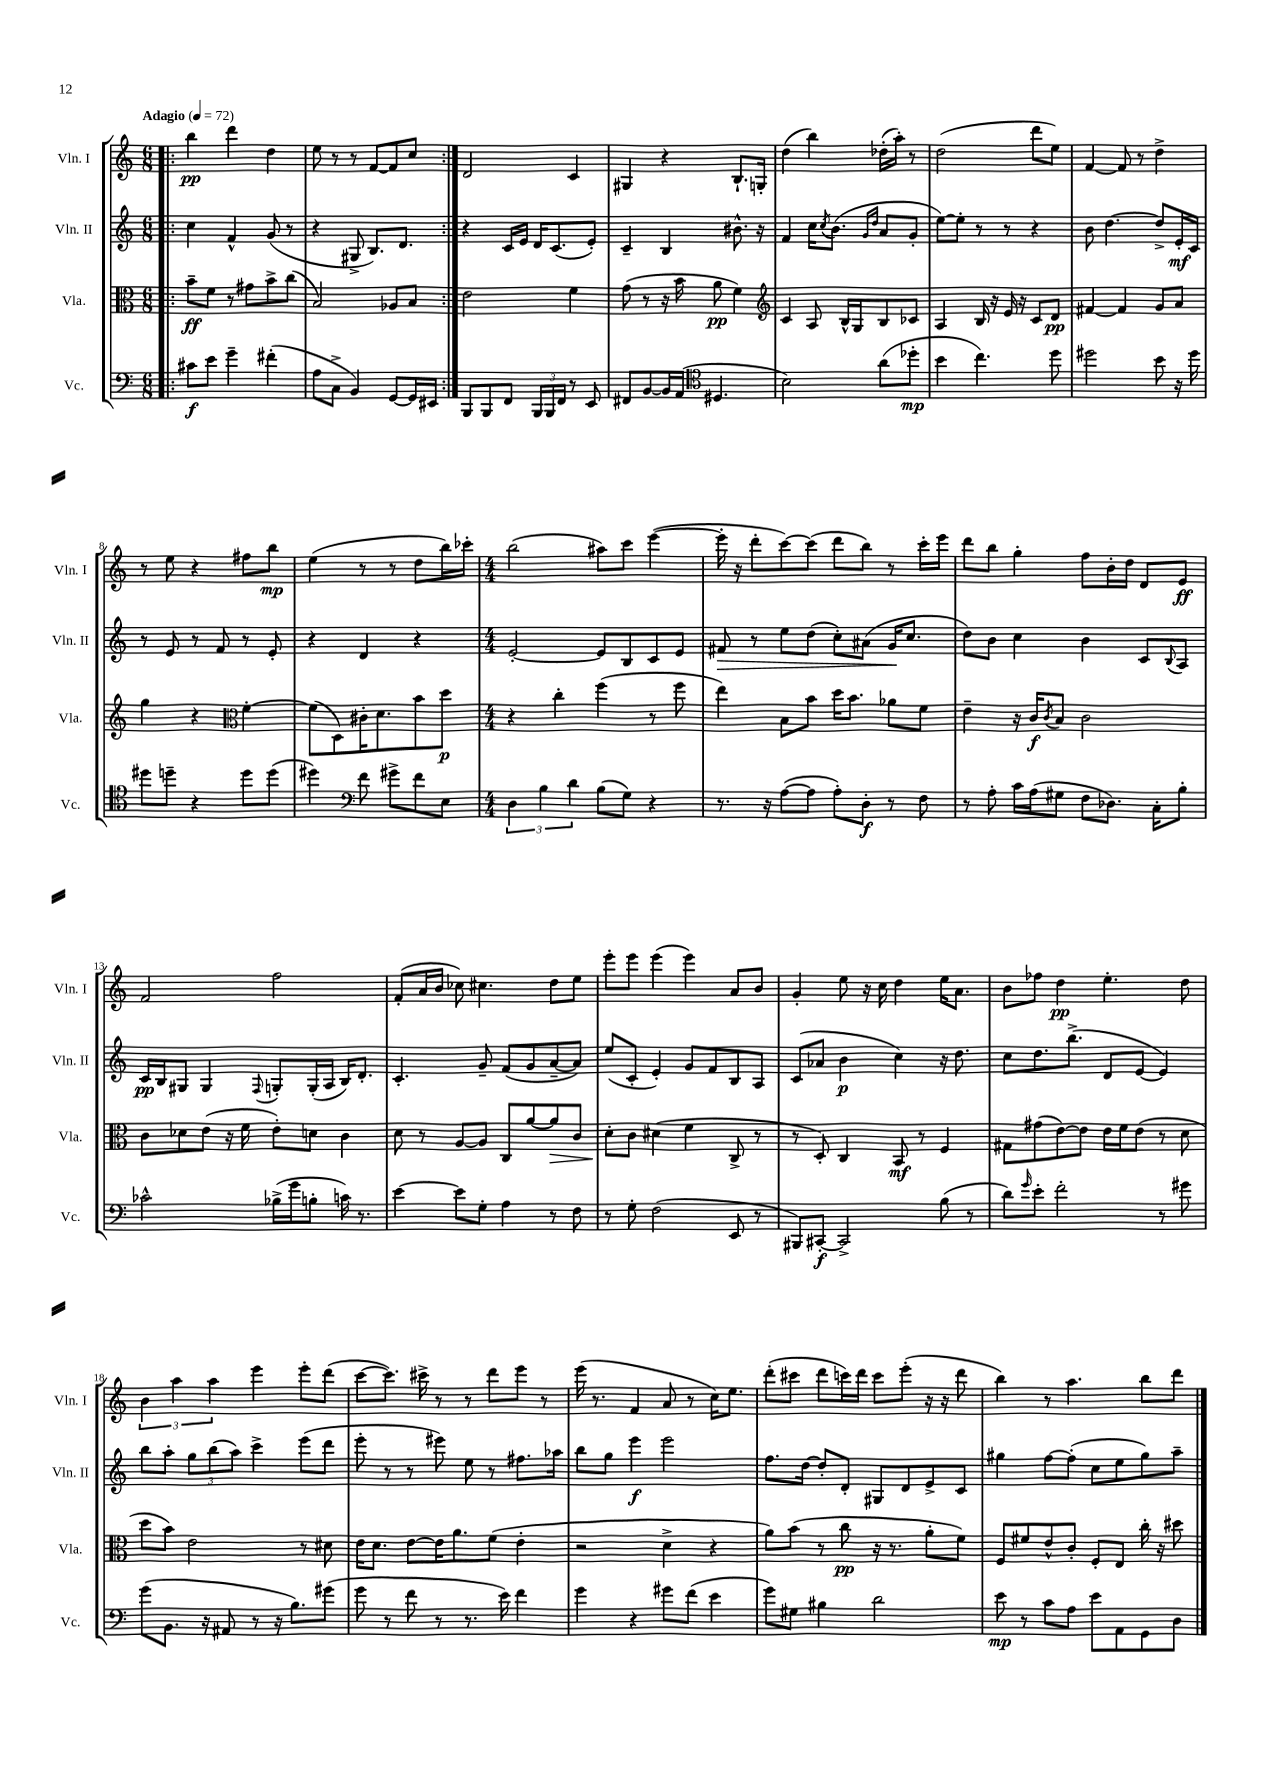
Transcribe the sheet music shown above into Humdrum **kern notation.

**kern	**dynam	**kern	**dynam	**kern	**dynam	**kern	**dynam
*part4	*part4	*part3	*part3	*part2	*part2	*part1	*part1
*staff4	*staff4	*staff3	*staff3	*staff2	*staff2	*staff1	*staff1
*I"Vc.	*	*I"Vla.	*	*I"Vln. II	*	*I"Vln. I	*
*I'Vc.	*	*I'Vla.	*	*I'Vln. II	*	*I'Vln. I	*
*clefF4	*	*clefC3	*	*clefG2	*	*clefG2	*
*k[]	*	*k[]	*	*k[]	*	*k[]	*
*M6/8	*	*M6/8	*	*M6/8	*	*M6/8	*
*MM72	*	*MM72	*	*MM72	*	*MM72	*
=1!|:	=1!|:	=1!|:	=1!|:	=1!|:	=1!|:	=1!|:	=1!|:
!	!	!	!	!	!	!LO:TX:a:B:t=Adagio	!
8c#X\L	f	8b~\L	ff	4cc\	.	4bb\	pp
8e\J	.	8f\J	.	.	.	.	.
4g~\	.	8r	.	4f^^/	.	4ddd\	.
.	.	8g#X\L	.	.	.	.	.
(4f#X'\	.	8b^\	.	(8g/	.	4dd\	.
.	.	(8cc\J	.	8r	.	.	.
=2	=2	=2	=2	=2	=2	=2	=2
8A\L	.	2B/)	.	4r	.	8ee\	.
8C^\J	.	.	.	.	.	8r	.
4BB/)	.	.	.	8G#X^/	.	8r	.
.	.	.	.	8.B/L)	.	[8f/L	.
[8GG/L	.	8A-X/L	.	.	.	8f/]	.
.	.	.	.	8.d/J	.	.	.
16GG/L]	.	8B/J	.	.	.	8cc/J	.
16EE#X/JJ	.	.	.	.	.	.	.
=3:|!	=3:|!	=3:|!	=3:|!	=3:|!	=3:|!	=3:|!	=3:|!
8BBB/L	.	2e\	.	4r	.	2d/	.
8BBB/	.	.	.	.	.	.	.
8FF/J	.	.	.	16c/LL	.	.	.
.	.	.	.	16e/JJ	.	.	.
24BBB/LL	.	.	.	16d/KL	.	.	.
24BBB/	.	.	.	.	.	.	.
.	.	.	.	(8.c/	.	.	.
24FF/JJ	.	.	.	.	.	.	.
8r	.	4f\	.	.	.	4c/	.
8EE/	.	.	.	8e'/J)	.	.	.
=4	=4	=4	=4	=4	=4	=4	=4
8FF#X/L	.	(8g\	.	4c~/	.	4G#X/	.
[8BB/	.	8r	.	.	.	.	.
16BB/L]	.	16r	.	4B/	.	4r	.
(16AA/JJ	.	16b\	.	.	.	.	.
*clefC4	*	*	*	*	*	*	*
4.D#X/	.	8a\	pp	.	.	.	.
.	.	4f\)	.	8.b#X^^\	.	8.B`/L	.
.	.	.	.	16r	.	16Gn'/Jk	.
=5	=5	=5	=5	=5	=5	=5	=5
*	*	*clefG2	*	*	*	*	*
2B\)	.	4c/	.	4f/	.	(4dd\	.
.	.	8A/	.	16cc\KL	.	4bb\)	.
.	.	.	.	8qcc/	.	.	.
.	.	.	.	(8.b\J	.	.	.
.	.	16B^^/LL	.	.	.	.	.
.	.	16G/J	.	.	.	.	.
.	.	.	.	16qqg/LL	.	.	.
.	.	.	.	16qqdd/JJ	.	.	.
(8a\L	.	8B/	.	8a/L	.	(16dd-X'\LL	.
.	.	.	.	.	.	16aa'\JJ)	.
8dd-X'\J	mp	8c-X/J	.	8g'/J	.	8r	.
=6	=6	=6	=6	=6	=6	=6	=6
4b\	.	4A/	.	[8ee\L)	.	(2dd\	.
.	.	.	.	8ee'\J]	.	.	.
4.cc\)	.	16B/	.	8r	.	.	.
.	.	16r	.	.	.	.	.
.	.	16e/	.	8r	.	.	.
.	.	16r	.	.	.	.	.
.	.	8c/L	.	4r	.	8ddd\L	.
8dd\	.	8d/J	pp	.	.	8ee\J)	.
=7	=7	=7	=7	=7	=7	=7	=7
2dd#X\	.	[4f#X/	.	8b\	.	[4f/	.
.	.	.	.	[4.dd\	.	.	.
.	.	4f#/]	.	.	.	8f/]	.
.	.	.	.	.	.	8r	.
8b\	.	8g/L	.	8dd^/L]	.	4dd^\	.
16r	.	8a/J	.	16e'/L	mf	.	.
16dd#\	.	.	.	16c/JJ	.	.	.
!!LO:LB:g=z
=8	=8	=8	=8	=8	=8	=8	=8
8dd#X\L	.	4gg\	.	8r	.	8r	.
8ddn~\J	.	.	.	8e/	.	8ee\	.
4r	.	4r	.	8r	.	4r	.
.	.	.	.	8f/	.	.	.
*	*	*clefC3	*	*	*	*	*
8dd\L	.	[4f'\	.	8r	.	8ff#X\L	.
(8dd\J	.	.	.	8e'/	.	8bb\J	mp
=9	=9	=9	=9	=9	=9	=9	=9
4dd#X\)	.	(8f\L]	.	4r	.	(4ee\	.
.	.	8D\)	.	.	.	.	.
*clefF4	*	*	*	*	*	*	*
8f\	.	16c#X'\K	.	4d/	.	8r	.
.	.	8.d\	.	.	.	.	.
8g#X^\L	.	.	.	.	.	8r	.
8f\	.	8b\	.	4r	.	8dd\L	.
8E\J	.	8dd\J	p	.	.	16bb\L)	.
.	.	.	.	.	.	16ccc-X'\JJ	.
=10	=10	=10	=10	=10	=10	=10	=10
*M4/4	*	*M4/4	*	*M4/4	*	*M4/4	*
6D\	.	4r	.	[2e'/	.	(2bb\	.
6B\	.	.	.	.	.	.	.
.	.	4cc'\	.	.	.	.	.
6d\	.	.	.	.	.	.	.
(8B\L	.	(4ff\	.	8e/L]	.	8aa#X\L)	.
8G\J)	.	.	.	8B/	.	8ccc\J	.
4r	.	8r	.	8c/	.	([4eee\	.
.	.	8ff\	.	8e/J	.	.	.
=11	=11	=11	=11	=11	=11	=11	=11
!	!	!	!	!	!LO:HP:b	!	!
8.r	.	4ee\)	.	8f#X/	>	16eee'\]	.
.	.	.	.	.	.	16r	.
.	.	.	.	8r	.	8ddd'\L	.
16r	.	.	.	.	.	.	.
([8A\L	.	8B\L	.	8ee\L	.	[8ccc\)	.
8A\J]	.	8b\J	.	(8dd\J	.	(8ccc\J]	.
8A'\L)	.	16dd\KL	.	8cc'\L)	.	8ddd\L	.
.	.	8.b\J	.	.	.	.	.
8D'\J	f	.	.	(8a#X\J	.	8bb\J)	.
8r	.	8a-X\L	.	16g/KL	.	8r	.
.	.	.	.	8.cc/J	]	.	.
8F\	.	8f\J	.	.	.	16ccc'\LL	.
.	.	.	.	.	.	16eee\JJ	.
=12	=12	=12	=12	=12	=12	=12	=12
8r	.	4e~\	.	8dd\L)	.	8ddd\L	.
8A'\	.	.	.	8b\J	.	8bb\J	.
16c\LL	.	16r	.	4cc\	.	4gg'\	.
(16A\J	.	16c/KL	f	.	.	.	.
.	.	8qc/	.	.	.	.	.
8G#X\J	.	8B/J	.	.	.	.	.
8F\L	.	2c\	.	4b\	.	8ff\L	.
8.D-X\J)	.	.	.	.	.	16b'\L	.
.	.	.	.	.	.	16dd\JJ	.
.	.	.	.	8c/L	.	8d/L	.
16C'\KL	.	.	.	.	.	.	.
.	.	.	.	8qqB/	.	.	.
8B'\J	.	.	.	8A/J	.	8e/J	ff
!!LO:LB:g=z
=13	=13	=13	=13	=13	=13	=13	=13
2c-X^^\	.	8c\L	.	16c/LL	pp	2f/	.
.	.	.	.	16B/J	.	.	.
.	.	8d-X\	.	8G#X/J	.	.	.
.	.	(8e\J	.	4G#/	.	.	.
.	.	16r	.	.	.	.	.
.	.	16f\	.	.	.	.	.
.	.	.	.	8qqF/	.	.	.
(16B-X^\LL	.	8e'\L)	.	8Gn'/L	.	2ff\	.
16g\J	.	.	.	.	.	.	.
8Bn'\J	.	8dn\J	.	(16G'/L	.	.	.
.	.	.	.	16A/JJ	.	.	.
16cn\)	.	4c\	.	16B/KL)	.	.	.
8.r	.	.	.	8.d'/J	.	.	.
=14	=14	=14	=14	=14	=14	=14	=14
[4e\	.	8d\	.	4.c'/	.	(8f'/L	.
.	.	8r	.	.	.	16a/L	.
.	.	.	.	.	.	16b/JJ	.
8e\L]	.	[8A/L	.	.	.	8cc-X\)	.
8G'\J	.	8A/J]	.	8g~/	.	4.cc#X\	.
4A\	.	8C/L	.	(8f/L	.	.	.
.	.	[8a/	.	8g/	.	.	.
!	!	!	!LO:HP:b	!	!	!	!
8r	.	8a/]	>	[8a~/	.	8dd\L	.
8F\	.	8c/J	.	8a/J])	.	8ee\J	.
=15	=15	=15	=15	=15	=15	=15	=15
8r	.	8d'\L	.	(8ee/L	.	8eee'\L	.
8G'\	.	8c\J	]	8c'/J	.	8eee\J	.
(2F\	.	(4d#X\	.	4e'/)	.	(4eee\	.
.	.	4f\	.	8g/L	.	4eee\)	.
.	.	.	.	8f/	.	.	.
8EE/	.	8C^/	.	8B/	.	8a/L	.
8r	.	8r	.	8A/J	.	8b/J	.
=16	=16	=16	=16	=16	=16	=16	=16
8BBB#X/L)	.	8r	.	(8c/L	.	4g'/	.
[8CC#X'/J	f	8D'/)	.	8a-X/J	.	.	.
2CC#^/]	.	4C/	.	4b\	p	8ee\	.
.	.	.	.	.	.	16r	.
.	.	.	.	.	.	16cc\	.
.	.	8BB/	mf	4cc\)	.	4dd\	.
.	.	8r	.	.	.	.	.
(8B\	.	4F/	.	16r	.	16ee\KL	.
.	.	.	.	8.dd\	.	8.a\J	.
8r	.	.	.	.	.	.	.
=17	=17	=17	=17	=17	=17	=17	=17
8d\L)	.	8G#X\L	.	8cc\L	.	8b\L	.
16qqg/	.	.	.	.	.	.	.
8e'\J	.	(8g#X\	.	8.dd\	.	8ff-X\J	.
2f'\	.	[8e\)	.	.	.	4dd\	pp
.	.	.	.	(8.bb^\J	.	.	.
.	.	8e\J]	.	.	.	.	.
.	.	16e\LL	.	8d/L	.	4.ee'\	.
.	.	16f\J	.	.	.	.	.
.	.	(8e\J	.	[8e/J	.	.	.
8r	.	8r	.	4e/])	.	.	.
8g#X\	.	8d\	.	.	.	8dd\	.
!!LO:LB:g=z
=18	=18	=18	=18	=18	=18	=18	=18
(8g\L	.	8dd\L	.	8bb\L	.	6b\	.
8.BB\J	.	8b\J)	.	8aa'\J	.	.	.
.	.	.	.	.	.	6aa\	.
.	.	2e\	.	12gg\L	.	.	.
16r	.	.	.	.	.	.	.
.	.	.	.	(12bb\	.	6aa\	.
8AA#X/	.	.	.	.	.	.	.
.	.	.	.	12aa\J)	.	.	.
8r	.	.	.	4ccc^\	.	4eee\	.
16r	.	.	.	.	.	.	.
8.B\L)	.	.	.	.	.	.	.
.	.	8r	.	(8eee\L	.	8eee'\L	.
(8g#X\J	.	8d#X\	.	8ddd\J	.	(8ddd\J	.
=19	=19	=19	=19	=19	=19	=19	=19
8g\	.	16e\KL	.	8eee'\	.	[8ccc\L	.
.	.	8.d\J	.	.	.	.	.
8r	.	.	.	8r	.	8.ccc\J])	.
8f\	.	[8e\L	.	8r	.	.	.
.	.	.	.	.	.	16ccc#X^\	.
8r	.	16e\K]	.	8eee#X\)	.	8r	.
.	.	8.a\	.	.	.	.	.
8.r	.	.	.	8ee\	.	8r	.
.	.	(8f\J	.	8r	.	8ddd\L	.
16e\)	.	.	.	.	.	.	.
4f\	.	4e'\	.	8.ff#X\L	.	8eee\J	.
.	.	.	.	.	.	8r	.
.	.	.	.	16aa-X\Jk	.	.	.
=20	=20	=20	=20	=20	=20	=20	=20
4g\	.	2r	.	8bb\L	.	(16eee\	.
.	.	.	.	.	.	8.r	.
.	.	.	.	8gg\J	.	.	.
4r	.	.	.	4eee\	f	4f/	.
8g#X\L	.	4d^\	.	2eee\	.	8a/	.
(8f\J	.	.	.	.	.	8r	.
4e\	.	4r	.	.	.	16cc\KL)	.
.	.	.	.	.	.	8.ee\J	.
=21	=21	=21	=21	=21	=21	=21	=21
8g\L)	.	8a\L)	.	8.ff\L	.	(8ddd'\L	.
8G#X\J	.	(8b\J	.	.	.	8ccc#X\J	.
.	.	.	.	[16dd\Jk	.	.	.
4B#X\	.	8r	.	8dd'/L]	.	8ddd\L	.
.	.	8cc\	pp	8d'/J	.	16cccn\L)	.
.	.	.	.	.	.	16ddd\JJ	.
2d\	.	16r	.	8G#X/L	.	8ccc\L	.
.	.	8.r	.	.	.	.	.
.	.	.	.	8d/	.	(8eee'\J	.
.	.	8a'\L	.	8e^/	.	16r	.
.	.	.	.	.	.	16r	.
.	.	8f\J)	.	8c/J	.	8ddd\	.
=22	=22	=22	=22	=22	=22	=22	=22
8e\	mp	8F/L	.	4gg#X\	.	4bb\)	.
8r	.	8f#X/	.	.	.	.	.
8c\L	.	8e^^/	.	[8ff\L	.	8r	.
8A\J	.	8c'/J	.	(8ff'\J]	.	4.aa\	.
8e\L	.	8F'/L	.	8cc\L	.	.	.
8AA\	.	8E/J	.	8ee\	.	.	.
8GG\	.	16cc'\	.	8gg#\)	.	8bb\L	.
.	.	16r	.	.	.	.	.
8D\J	.	8dd#X\	.	8aa~\J	.	8ddd\J	.
==	==	==	==	==	==	==	==
*-	*-	*-	*-	*-	*-	*-	*-
